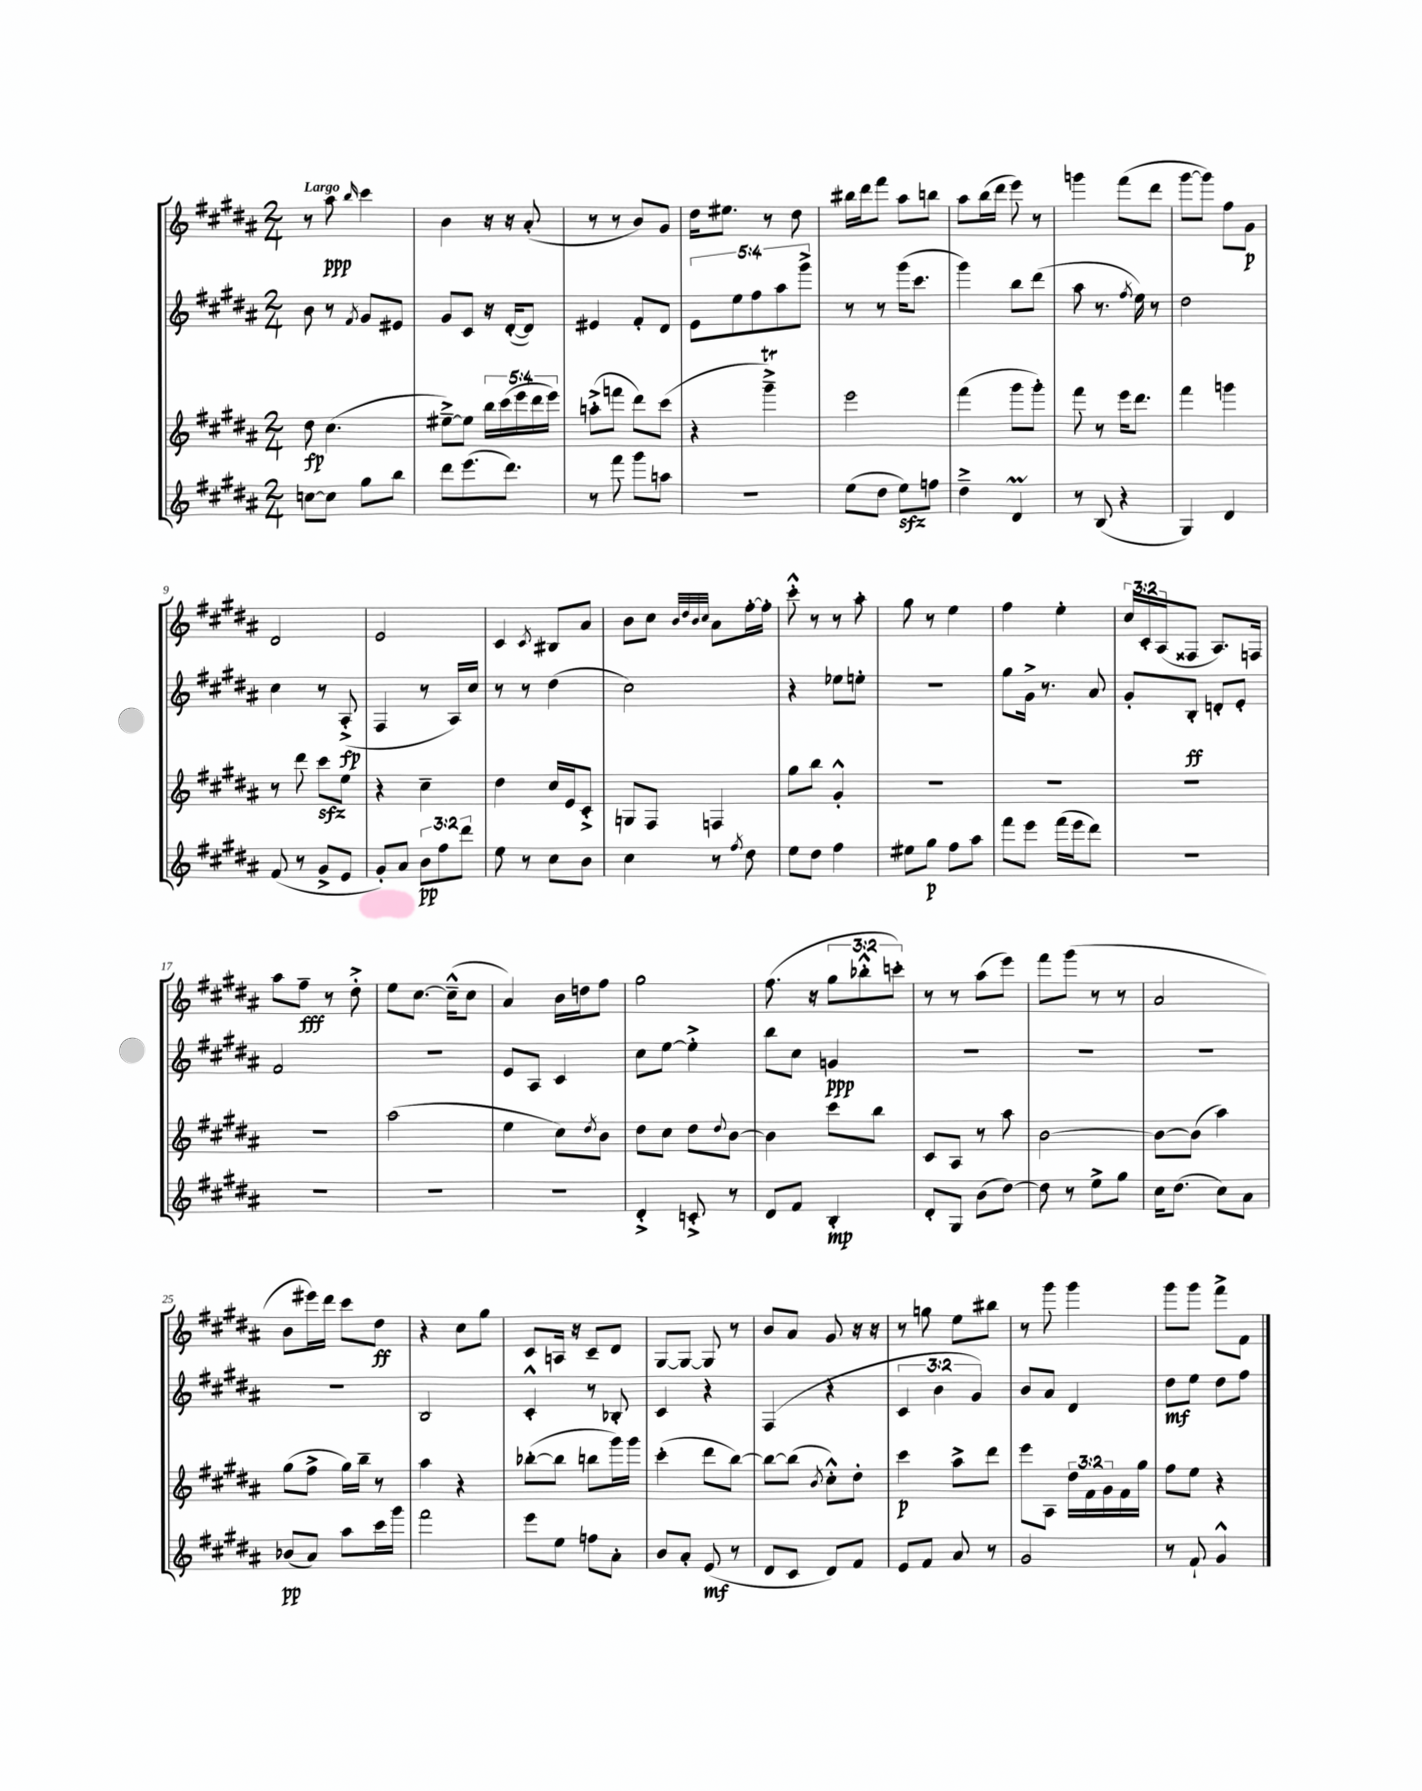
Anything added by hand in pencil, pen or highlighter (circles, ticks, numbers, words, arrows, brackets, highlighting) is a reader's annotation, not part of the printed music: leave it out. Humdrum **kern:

**kern	**kern	**kern	**kern
*staff4	*staff3	*staff2	*staff1
*clefG2	*clefG2	*clefG2	*clefG2
*k[f#c#g#d#a#]	*k[f#c#g#d#a#]	*k[f#c#g#d#a#]	*k[f#c#g#d#a#]
*M2/4	*M2/4	*M2/4	*M2/4
[8cc\L	8dd#\	8b\	8r
8cc\]J	(4.cc#\	8r	8aa#\
.	.	8qf#/	16qqbb/
8gg#\L	.	8g#/L	4ccc#\
8bb\J	.	8e#/J	.
=	=	=	=
8ddd#\L	[8ee#~^\L)	8g#/L	4b\
(8.eee\	8ee#\]J	8c#/J	.
.	20bb\LL	16r	16r
.	(20ccc#\	.	.
8.ddd#\J)	.	([16d#'/LK	16r
.	20eee\	.	.
.	.	8d#/]J)	(8a#'/
.	20ddd#\	.	.
.	20eee\JJ)	.	.
=	=	=	=
8r	(8aa'^\L	4e#/	8r
8fff#\	8fff\J	.	8r
8ggg#\L	8ddd#\L)	8f#'/L	8b/L)
8aa\J	(8ccc#\J	8d#/J	8g#/J
=	=	=	=
2r	4r	10e\L	16dd#\LK
.	.	.	8.ee#\J
.	.	10ee\	.
.	.	10ff#\	.
.	4ggg#~^\)	.	8r
.	.	10aa#\	.
.	.	.	8dd#\
.	.	10ggg#^\J	.
=	=	=	=
(8ee\L	2eee\	8r	16bb#\LL
.	.	.	16ddd#\J
8dd#\J	.	8r	8fff#\J
8ee\L)	.	(16ggg#\LK	8aa#\L
.	.	8.ccc#\J	.
8ff\J	.	.	8bb\J
=	=	=	=
4dd#~^\	(4fff#\	4ggg#\)	8aa#\L
.	.	.	(16bb\L
.	.	.	16ddd#\JJ
4d#/	8ggg#\L	8bb\L	8eee\)
.	8ggg#'\J)	(8ddd#\J	8r
=	=	=	=
8r	8fff#\	8aa#\	4ggg\
(8B/	8r	8.r	.
4r	16eee\LK	.	(8fff#\L
.	.	8qff#/	.
.	8.ddd#\J	16ee\)	.
.	.	8r	8ddd#\J
=	=	=	=
4G#/)	4fff#\	2dd#\	[8ggg#\L
.	.	.	8ggg#\]J)
4d#/	4ggg\	.	8ff#\L
.	.	.	8g#\J
=	=	=	=
(8f#/	8r	4cc#\	2d#/
8r	8ddd#\	.	.
8g#^/L	8ccc#\L	8r	.
8e/J	8ee\J	(8A#'^/	.
=	=	=	=
8g#'/L)	4r	4F#/	2e/
8a#/J	.	.	.
12b\L	4cc#~\	8r	.
12ff#\	.	.	.
.	.	16A#/LL)	.
12ddd#\J	.	.	.
.	.	16cc#/JJ	.
=	=	=	=
8ee\	4dd#\	8r	4c#/
8r	.	8r	.
.	.	.	8qc#/
8cc#\L	16cc#/LL	(4dd#\	8B#/L
.	16e/J	.	.
8b\J	8c#'^/J	.	8a#/J
=	=	=	=
4cc#\	8G/L	2cc#\)	8b\L
.	8F#/J	.	8cc#\J
.	.	.	32qqb/LLL
.	.	.	32qqdd#/
.	.	.	32qqb/
.	.	.	32qqcc#/JJJ
8r	4F/	.	8a#\L
8qff#/	.	.	.
8dd#\	.	.	[16ff#'\L
.	.	.	16ff#'\]JJ
=	=	=	=
8ee\L	8gg#\L	4r	8ccc#'^^\
8dd#\J	8bb\J	.	8r
4ff#\	4g#'^^/	8ee-\L	8r
.	.	8ee'\J	8aa#'\
=	=	=	=
8ee#\L	2r	2r	8gg#\
8gg#\J	.	.	8r
8ff#\L	.	.	4ee\
8aa#\J	.	.	.
=	=	=	=
8fff#\L	2r	8gg#\L	4ff#\
8eee\J	.	16g#^\Jk	.
.	.	8.r	.
(16fff#\LL	.	.	4ee'\
16eee\J	.	.	.
8ddd#\J)	.	8a#/	.
=	=	=	=
2r	2r	8g#'/L	24cc#/LL
.	.	.	24c#'/
.	.	.	(24A#/J
.	.	8B'/J	8F##/J
.	.	8d'/L	8.A#/L)
.	.	8e'/J	.
.	.	.	16F/Jk
=	=	=	=
2r	2r	2f#/	8aa#\L
.	.	.	8ff#~\J
.	.	.	8r
.	.	.	8dd#'^\
=	=	=	=
2r	(2aa#\	2r	8ee\L
.	.	.	[8.cc#\J
.	.	.	(16cc#~^^\]LK
.	.	.	8cc#\J
=	=	=	=
2r	4ee\	8e/L	4a#/)
.	.	8A#/J	.
.	8cc#\L)	4c#/	16b\LL
.	.	.	16dd\J
.	8qdd#/	.	.
.	8b\J	.	8ff#\J
=	=	=	=
4d#'^/	8dd#\L	8cc#\L	2gg#\
.	8cc#\J	[8ee\J	.
8c'^/	8dd#\L	4ee'^\]	.
.	8qqdd#/	.	.
8r	[8b\J	.	.
=	=	=	=
8d#/L	4b\]	8bb\L	(8.ff#\
8f#/J	.	8cc#\J	.
.	.	.	16r
4B'/	8ccc#\L	4g/	12gg#\L
.	.	.	12bb-'^^\
.	8bb\J	.	.
.	.	.	12ccc'\J)
=	=	=	=
8d#'/L	8c#/L	2r	8r
8G#/J	8A#/J	.	8r
(8b\L	8r	.	(8aa#\L
[8dd#\J)	8aa#\	.	8eee\J)
=	=	=	=
8dd#\]	[2b\	2r	8fff#\L
8r	.	.	(8ggg#\J
8ee^\L	.	.	8r
8gg#\J	.	.	8r
=	=	=	=
16cc#\LK	8b\_L	2r	2a#/
(8.dd#\J	.	.	.
.	(8b\]J	.	.
8cc#\L)	4aa#\)	.	.
8a#\J	.	.	.
=	=	=	=
(8b-/L	(8gg#\L	2r	8b\L
8a#/J)	8ff#^\J	.	16eee#\L)
.	.	.	16ddd#\JJ
8aa#\L	16gg#\LL)	.	8ccc#\L
.	16bb~\JJ	.	.
16ccc#\L	8r	.	8dd#\J
16ggg#\JJ	.	.	.
=	=	=	=
2fff#\	4aa#\	2B/	4r
.	4r	.	8cc#\L
.	.	.	8gg#\J
=	=	=	=
8eee\L	([8bb-'\L	4c#'^^/	8c#/L
8ee\J	8bb-\]J	.	16A/Jk
.	.	.	16r
8ff\L	8bb\L	8r	8c#~/L
8a#'\J	16ggg#\L)	8B-'/	8d#/J
.	16ggg#\JJ	.	.
=	=	=	=
8b/L	(4ccc#'\	4c#/	[8G#/L
8a#'/J	.	.	8G#/_J
(8e/	8ddd#\L	4r	8G#/]
8r	[8bb\J)	.	8r
=	=	=	=
8d#/L	8bb\_L	(4F#/	8b/L
8c#/J	(8bb\]J	.	8a#/J
.	8qb/	.	.
8d#/L)	8cc#'^^\L)	4r	8g#/
8f#/J	8dd#'\J	.	16r
.	.	.	16r
=	=	=	=
8e/L	4ccc#\	6c#/	8r
8f#/J	.	.	8gg\
.	.	6b\	.
8a#/	8aa#^\L	.	8ee\L
.	.	6g#/)	.
8r	8ddd#\J	.	8bb#\J
=	=	=	=
2g#/	8eee\L	8b/L	8r
.	8A#\J	8a#/J	8ggg#\
.	24dd#\LL	4d#/	4ggg#\
.	24f#\	.	.
.	24g#\	.	.
.	16f#\	.	.
.	16gg#\JJ	.	.
=	=	=	=
8r	8ff#\L	8dd#\L	8ggg#\L
8f#`/	8ee\J	8ee\J	8ggg#\J
4g#^^/	4r	8dd#\L	8fff#^\L
.	.	8ff#\J	8f#\J
==	==	==	==
*-	*-	*-	*-
